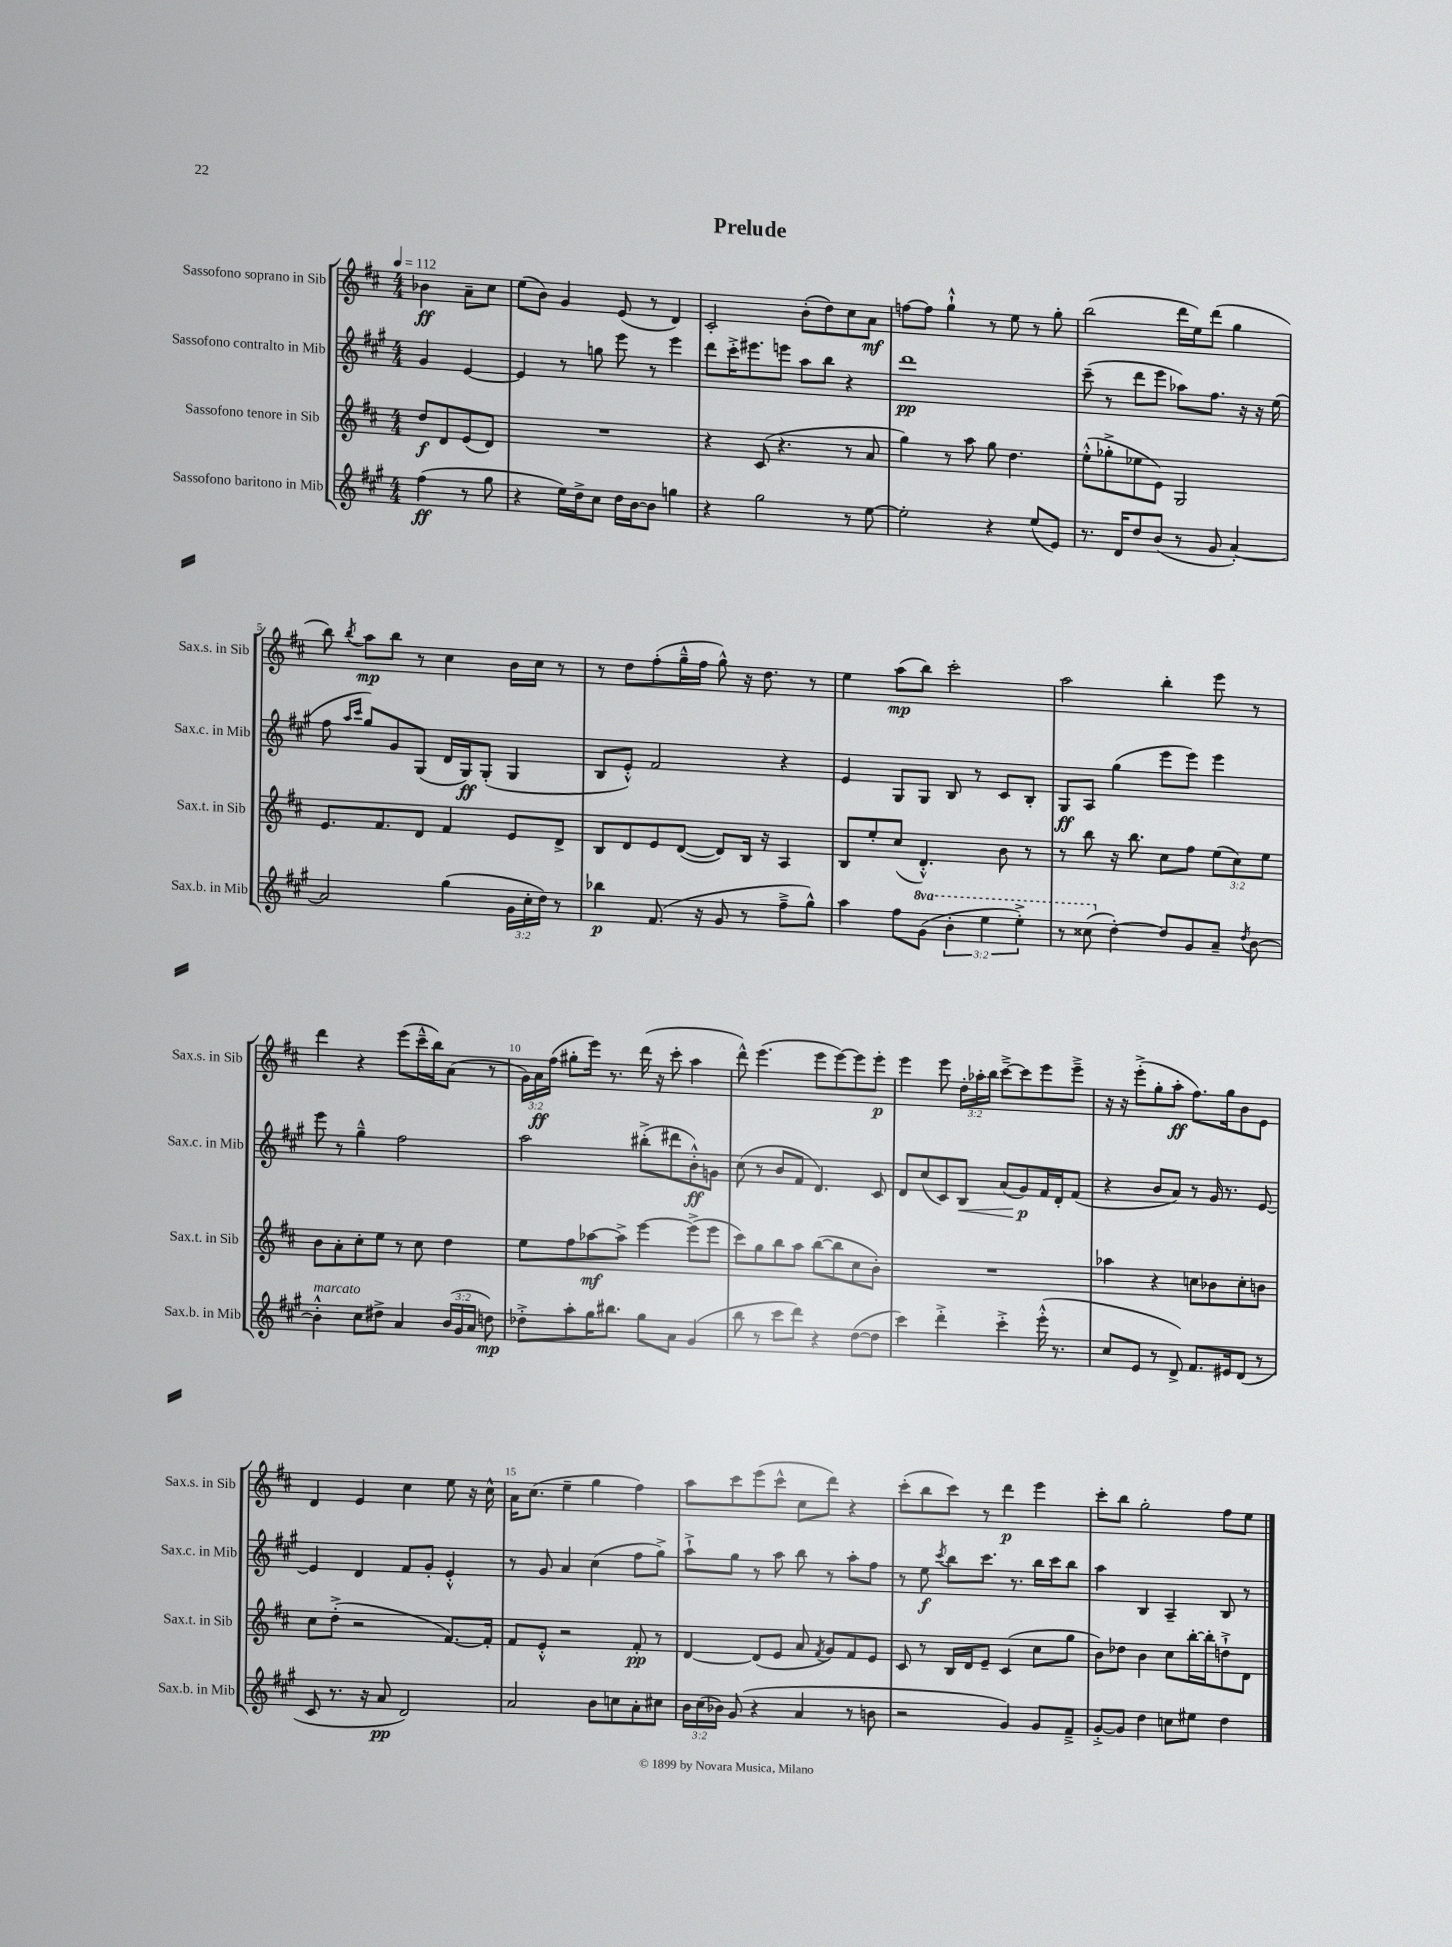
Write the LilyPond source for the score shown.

\header { title = "Prelude" }
<<
\new StaffGroup <<
\new Staff = "s0" \with { instrumentName = "Sassofono soprano in Sib" shortInstrumentName = "Sax.s. in Sib" } {
    \clef treble \key d \major \numericTimeSignature \time 4/4 \override Staff.TupletNumber.text = #tuplet-number::calc-fraction-text \partial 2 \tempo 4 = 112
    \autoBeamOff bes'4\ff a'8[-- cis''8] |
    e''8[( b'8]) g'4 e'8( r8 d'4) |
    cis'2-. b'8[-.( d''8) cis''8 a'8]\mf |
    f''8[~ f''8] g''4-!-^ r8 e''8 r8 g''8-. |
    b''2( d'''16[ e''16) d'''8]( g''4 |
    b''8) \acciaccatura { b''8 } a''8[\mp b''8] r8 cis''4 b'16[ cis''16] r8 |
    r8 d''8[ fis''8-.( g''16---^ fis''16] g''8-^) r16 d''8. r8 |
    e''4 a''8[\mp( b''8]) cis'''2-. |
    a''2 b''4-. e'''8 r8 |
    d'''4 r4 e'''8[( cis'''16---^ b''16) a'8]( r8 |
    \tuplet 3/2 { g'16[) a'16\ff fis''16]( } gis''8[-. e'''16]) r8. d'''16( r16 cis'''8-. a''4 |
    d'''8-^) e'''4.( e'''8[ e'''8~) e'''8 e'''8]-.\p |
    e'''4 e'''8 \tuplet 3/2 { d''16[-. aes''16-. b''16] } cis'''8[~---> cis'''8 e'''8 e'''8]---> |
    r16 r16 e'''8[-.->( g''8-. a''8]-.\ff fis''8.[) g''16 b'8 e'8] |
    d'4 e'4 cis''4 e''8 r16 cis''16-^ |
    a'16[ cis''8.]( e''4-- g''4 fis''4) |
    a''8[ cis'''8 e'''8( cis'''8]-^ cis''8[ d'''8]) r4 |
    cis'''8[-.( b''8 cis'''8]) r8 d'''4\p e'''4 |
    cis'''8[-. b''8] g''2-. fis''8[ e''8] \bar "|." |
}
\new Staff = "s1" \with { instrumentName = "Sassofono contralto in Mib" shortInstrumentName = "Sax.c. in Mib" } {
    \clef treble \key a \major \numericTimeSignature \time 4/4 \partial 2
    \autoBeamOff gis'4 e'4~ |
    e'4 r8 g''8 e'''8 r8 e'''4 |
    d'''8[ cis'''16-.-> eis'''8. e'''8] a''8[ b''8] r4 |
    d'''1\pp |
    cis'''8--( r8 d'''8[ e'''8] aes''8[) fis''8.] r16 r16 e''16( |
    fis''8 \grace { a''16[ cis'''16] } gis''8[) gis'8 gis8]( d'16[ gis16\ff) gis8]-.( gis4 |
    b8[ e'8]-.-^) fis'2 r4 |
    e'4 gis8[ gis8] b8 r8 cis'8[ b8]-. |
    gis8[\ff a8] gis''4( e'''8[ e'''8]) e'''4 |
    e'''8 r8 gis''4---^ fis''2 |
    a''2 bis''8[-.->( dis'''8 b'8-.-^\ff) g'8] |
    cis''8( r8 b'8[ fis'8] d'4.) cis'8 |
    d'8[ cis''8( cis'8) b8]\< a'8[( gis'8\p\!) fis'16 d'16-. fis'8]( |
    r4 b'8[ a'8]) r8 gis'16 r8. e'8~ |
    e'4 d'4 fis'8[ gis'8]-. e'4-.-^ |
    r8 gis'8 a'4 cis''4( fis''8[ gis''8]->) |
    a''8[-!-> gis''8] r8 a''8 b''8 r8 a''8[-. fis''8] |
    r8 e''8\f \acciaccatura { cis'''8 } b''8[ cis'''8.] r8. b''16[ cis'''16 b''8] |
    a''4 b4 a4-- b8 r8 \bar "|." |
}
\new Staff = "s2" \with { instrumentName = "Sassofono tenore in Sib" shortInstrumentName = "Sax.t. in Sib" } {
    \clef treble \key d \major \numericTimeSignature \time 4/4 \override Staff.TupletNumber.text = #tuplet-number::calc-fraction-text \partial 2
    \autoBeamOff d''8[\f d'8 e'8( d'8]) |
    R1 |
    r4 cis'8( r4. r8 a'8 |
    g''4) r8 a''8 g''8 d''4. |
    e''8[-.-^( ges''8-.-> ees''8 e'8]) g2 |
    e'8.[ fis'8. d'8] fis'4 e'8[ d'8]-> |
    b8[ d'8 e'8 d'8]~( d'8[) b16] r16 a4 |
    b8[ e''8-. cis''8]( d'4.-.-^) b'8 r8 |
    r8 b''8 r16 b''8. cis''8[ fis''8] \tuplet 3/2 { e''8[( cis''8) e''8] } |
    b'8[ a'8-. cis''8-. e''8] r8 cis''8 d''4 |
    e''8[ fis''8 aes''8~\mf aes''8]-> e'''4~ e'''8[->( e'''8] |
    cis'''8[) g''8 b''8 a''8] b''8[~( b''8 cis''8 b'8]-.) |
    R1 |
    aes''4 r4 c''8[ bes'8 c''8-. b'8] |
    cis''8[ d''8]-.->( r2 fis'8.[~) fis'16]-. |
    fis'8[ e'8]-.-^ r2 fis'8-.\pp r8 |
    d'4~ d'8[( e'8] a'8 \acciaccatura { fis'8 } g'8[) fis'8 e'8] |
    cis'8 r8 b16[ d'16 e'8]-- cis'4( cis''8[ g''8] |
    b'8[) des''8] b'4 cis''8[ b''16~-. b''16-. d''8-!-> d'8] \bar "|." |
}
\new Staff = "s3" \with { instrumentName = "Sassofono baritono in Mib" shortInstrumentName = "Sax.b. in Mib" } {
    \clef treble \key a \major \numericTimeSignature \time 4/4 \override Staff.TupletNumber.text = #tuplet-number::calc-fraction-text \set Staff.ottavationMarkups = #ottavation-simple-ordinals \partial 2
    \autoBeamOff fis''4\ff( r8 gis''8 |
    r4 e''16[) d''16-> cis''8] d''16[ b'16~ b'8] g''4 |
    r4 gis''2 r8 e''8~ |
    e''2-. r4 e''8[( e'8]) |
    r8. d'16[ d''8 b'8]( r8 gis'8 a'4~-.) |
    a'2 gis''4( \tuplet 3/2 { gis'16[ cis''16-. d''16]) } r8 |
    bes''4\p fis'8.( r16 gis'8 r8 fis''8[---> gis''8]-^) |
    a''4 fis''8[ \ottava #1 gis''8]( \tuplet 3/2 { b''4-. e'''4 e'''4-.->) } |
    r8 cisis'''8( \ottava #0 d''4~-.) d''8[ gis'8 a'8]-- \acciaccatura { d''8 } b'8~ |
    b'4-.-^^\markup { \italic "marcato" } cis''8[ dis''8]-> a'4 \tuplet 3/2 { b'16[( gis'16 a'16] } d''8\mp) |
    des''8[-.-> a''8-. gis''16 bis''8.] gis''8[ a'8] gis'4( |
    b''8 r8 cis'''8[ d'''8]) r4 d''8[~( d''8] |
    cis'''4) d'''4-.-> cis'''4-.-> e'''16-.-^( r8. |
    cis''8[ e'8] r8 d'8->) fis'8.[ eis'16 d'8]( r8 |
    cis'8 r8. r16 a'8\pp d'2) |
    a'2 b'8[ c''8 a'8-. cis''8] |
    \tuplet 3/2 { b'16[ cis''16( bes'16]) } gis'8( r4 a'4 r8 b'8 |
    r2 gis'4) gis'8[ fis'8]---> |
    gis'8[~-.-> gis'8] d''4 c''8[ eis''8] d''4 \bar "|." |
}
>>
>>
\layout { \context { \Score \override BarNumber.break-visibility = ##(#f #t #t) barNumberVisibility = #(every-nth-bar-number-visible 5) } }
